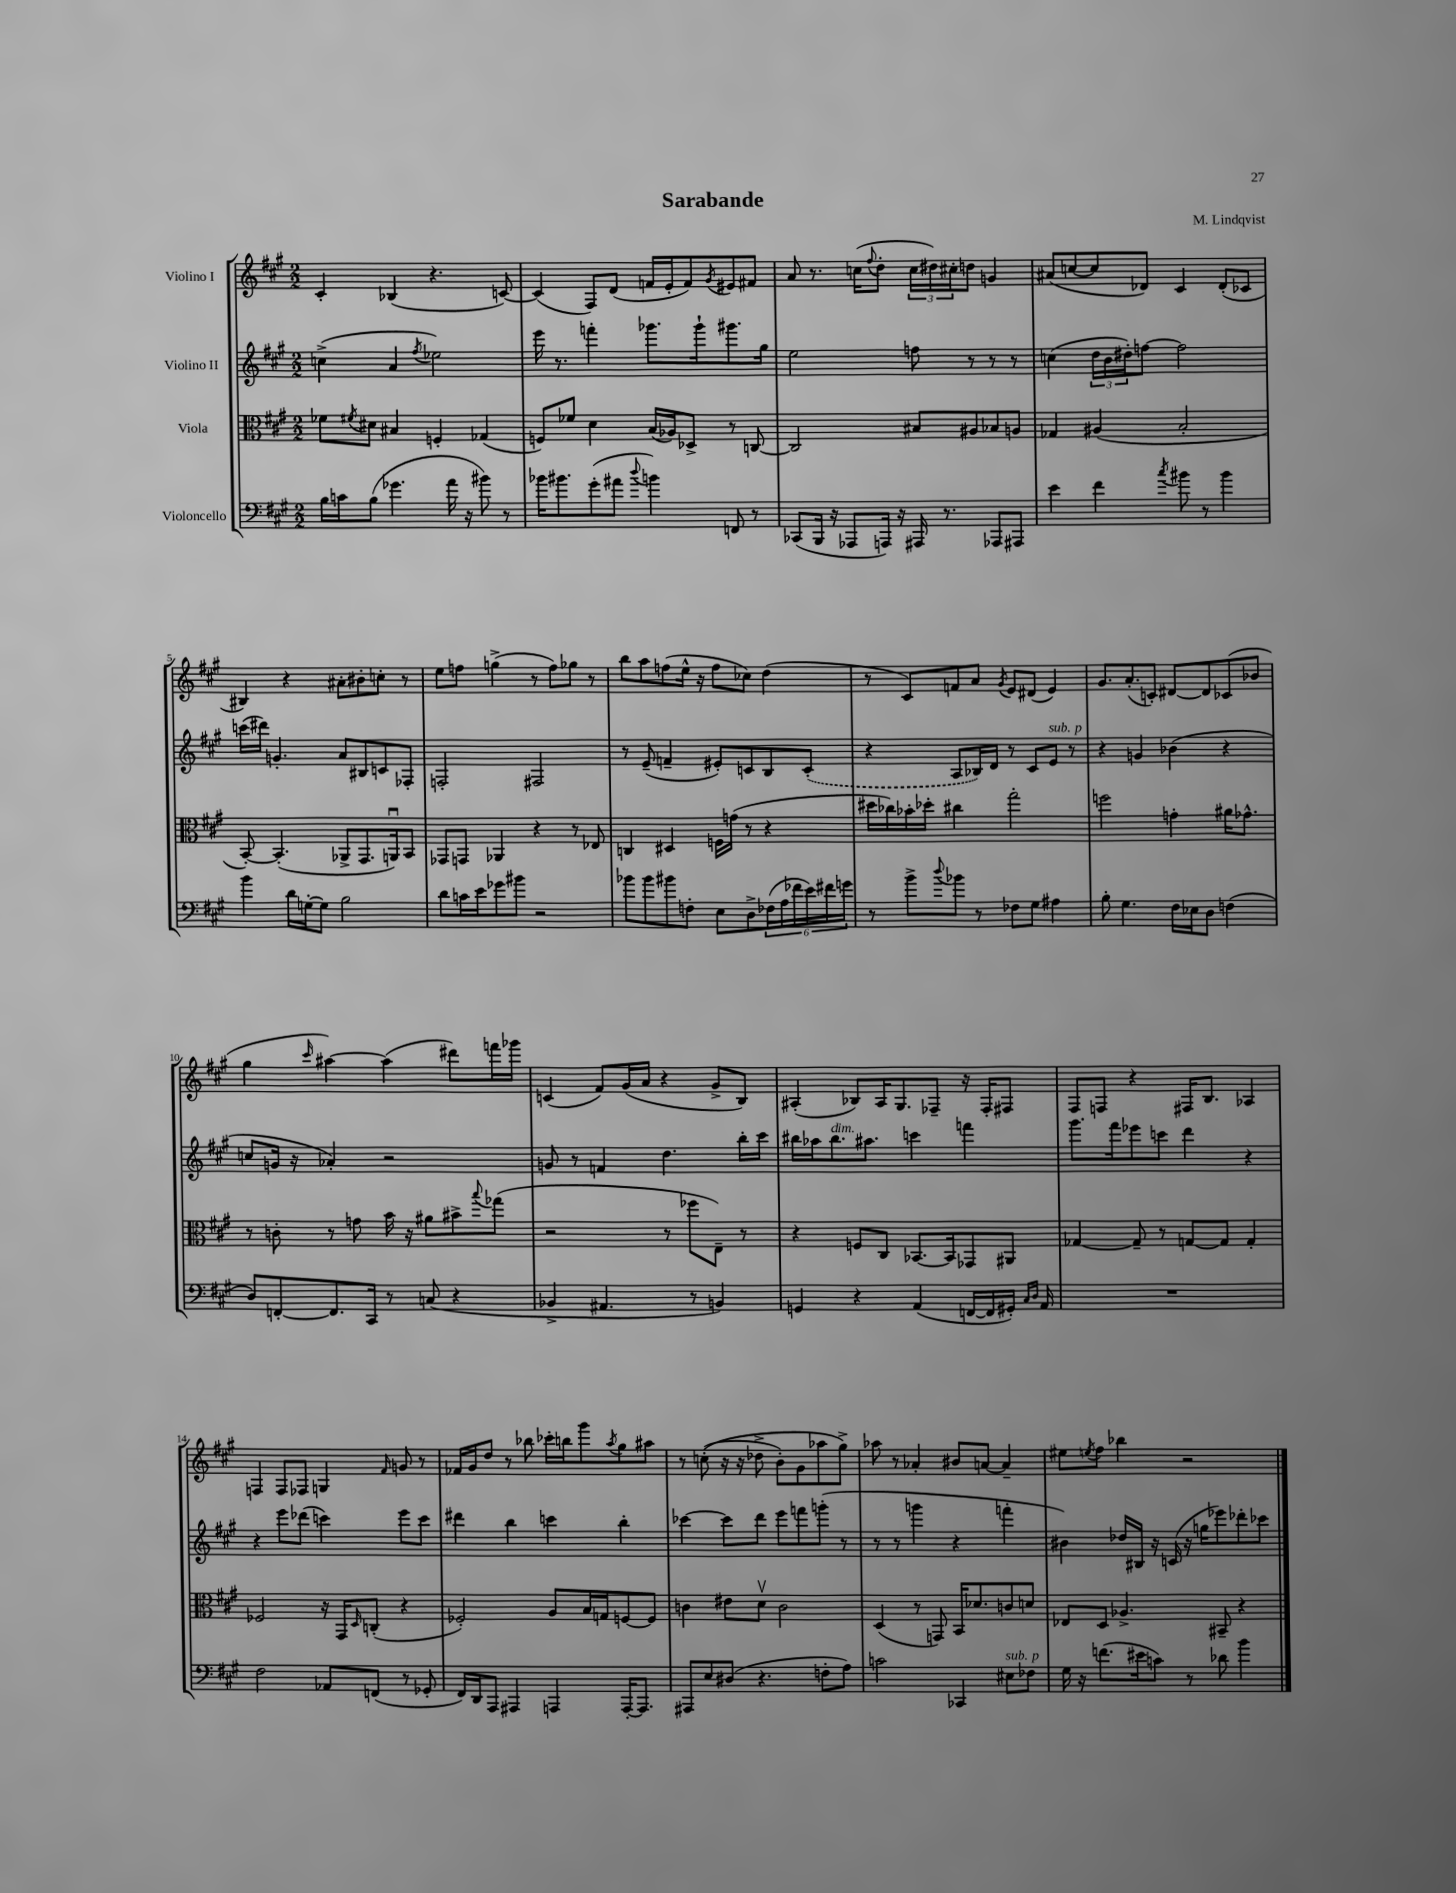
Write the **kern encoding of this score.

**kern	**kern	**kern	**kern
*staff4	*staff3	*staff2	*staff1
*clefF4	*clefC3	*clefG2	*clefG2
*k[f#c#g#]	*k[f#c#g#]	*k[f#c#g#]	*k[f#c#g#]
*M2/2	*M2/2	*M2/2	*M2/2
16B	8f-	(4cc^	4c#'
16c	.	.	.
.	8qf#	.	.
(8B	8d#	.	.
4.g-	4B#	4a	(4B-
.	.	8qff#	.
.	4F'	2ee-)	4.r
16a	.	.	.
16r	.	.	.
8b#)	(4G-	.	.
8r	.	.	[8c)
=	=	=	=
16b-	8F)	16eee	(4c]
8.b#	.	8.r	.
.	8f-	.	.
(8g#'	4d	4fff'	8F#)
8a#	.	.	(8d
8qqdd	.	.	.
4b)	(16B	8.ggg-	16f
.	16A-)	.	16e'
.	8D-^	.	8f)
.	.	16ggg-`	.
.	.	.	8qg#
8FF	8r	8.ggg#	8e#
8r	[8C	.	8f#
.	.	16gg#	.
=	=	=	=
(8CC-	2C]	2ee	8a
16BBB	.	.	8.r
16r	.	.	.
8AAA-	.	.	.
.	.	.	(16cc
.	.	.	8qqff#
16AAA)	.	.	8dd'
16r	.	.	.
16AAA#	8B#	8ff	24cc
.	.	.	24dd#)
8.r	.	.	.
.	.	.	24cc#'
.	8A#	8r	8dd
8AAA-	8B-	8r	4g
8AAA#	8A	8r	.
=	=	=	=
4e	4G-	(4cc	(8a#
.	.	.	[8cc
4f#	(4A#	24dd	8cc]
.	.	24b	.
.	.	24dd#')	.
.	.	[8ff	8d-)
8qcc#	.	.	.
8b#	2B'	2ff]	4c#
8r	.	.	.
4b#	.	.	(8d-'
.	.	.	8c-
=	=	=	=
4b	[8BB')	(16ccc	4B#)
.	.	16ddd#)	.
.	(4.BB']	4.g'	.
16d	.	.	4r
[16G'	.	.	.
8G]	.	.	.
2B	8AA-^	8a	8a#'
.	8.GG#	8B#	8b#'
.	.	8c	8cc'
.	16AAu)	.	.
.	8BB	8F-'	8r
=	=	=	=
8d	8GG-	2F'	8ee
16c	8GG	.	8ff
16e	.	.	.
8g-	4AA-	.	(4gg^
8b#	.	.	.
2r	4r	2F#	8r
.	.	.	8ff)
.	8r	.	8gg-
.	8E-	.	8r
=	=	=	=
8b-	4C	8r	8bb
8b-	.	(8e~	8aa
8b#	4D#	4f~	(8ff
8F'	.	.	16ee^^
.	.	.	16r
8E	16F	8e#')	8ff
.	(16g	.	.
8D^	8r	8c	8cc-)
(24F-	4r	8B	(4dd
24A	.	.	.
24f-	.	.	.
24e)	.	(8c'	.
24f#	.	.	.
24g	.	.	.
=	=	=	=
8r	16dd#	4r	8r
.	16cc-)	.	.
8b^	16b-'	.	8c#)
.	16dd-'	.	.
8qqdd	.	.	.
8b-	4cc#	8A	8f
8r	.	16B-)	8a
.	.	16d	.
.	.	.	8qg#
8F-	2gg#'	8r	8e
8G#	.	8c#	(8d#
4A#	.	8e	4e)
.	.	8r	.
=	=	=	=
8B'	2ff	4r	8.g#
4.G#	.	.	.
.	.	.	(8.a'
.	.	4g	.
.	.	.	8c')
16F#	4g'	(4b-	[8d#
16E-	.	.	.
8D	.	.	8d#]
(4F	16a#	4r	(8c-
.	8.g-^^	.	.
.	.	.	8b-
=	=	=	=
8D)	8r	8cc	4gg#
[8FF'	8c'	16g	.
.	.	16r	.
.	.	.	16qqccc#
8.FF]	8r	4a-')	[4aa#)
.	8g	.	.
16CC#	.	.	.
8r	16b	2r	(4aa#]
.	16r	.	.
(8C	8a#	.	.
4r	8b#^	.	8ddd#)
.	8qqbb	.	.
.	(8gg-	.	16fff
.	.	.	16ggg-
=	=	=	=
4BB-^	2r	8g	(4c
.	.	8r	.
4.AA#	.	4f	8f#)
.	.	.	(16g#
.	.	.	16a
.	8r	4.dd	4r
8r	8ff-	.	.
4BB)	8E~)	.	8g#^
.	8r	16bb'	8B)
.	.	16ccc#	.
=	=	=	=
4GG	4r	16bb#	(4A#'
.	.	16aa-	.
.	.	8.bb#	.
4r	8F	.	8B-)
.	.	8.aa#	.
.	8C#	.	16A#
.	.	.	8.G#
(4AA	[8.BB-	4ccc	.
.	.	.	8F-~
.	16BB-]	.	.
[16FF	8GG-	4fff	16r
16FF]	.	.	16F-'
16GG#')	8AA#	.	8F#
16qqC#	.	.	.
16qqD	.	.	.
16AA	.	.	.
=	=	=	=
1r	[4G-	8.ggg#	8F#
.	.	.	8F
.	.	16fff#	.
.	8G-~]	8eee-	4r
.	8r	8ccc	.
.	[8G	4ddd	16F#
.	.	.	8.B
.	8G]	.	.
.	4G'	4r	4A-
=	=	=	=
2F#	2F-	4r	4F
.	.	8eee	8F
.	.	(8ddd-	8F-
8AA-	16r	4ccc)	4G
.	16GG#	.	.
.	16qqD	.	.
(8FF	(8C'	.	.
.	.	.	16qqf#
8r	4r	8eee	8g
8GG-'	.	8ccc	8r
=	=	=	=
16FF#)	2F-')	4ddd#	16f-
16DD	.	.	16g#
8AAA	.	.	8dd
4AAA#	.	4bb	8r
.	.	.	8bb-
4AAA	8A	4ccc	16ccc-'
.	.	.	16bb
.	16B	.	8ggg#
.	16G	.	.
.	.	.	8qaa
[16AAA'	[8F	4bb'	8gg#
8.AAA]	.	.	.
.	8F]	.	8aa#
=	=	=	=
8AAA#	4c	[4ccc-	8r
8E	.	.	&((8cc'
(8D#	8e#	8ccc-]	16r
.	.	.	16r
4.r	8dv	8ddd	8dd-^
.	2c	8eee	8b')
.	.	8fff	8g#
8F'	.	(8ggg'	8aa-
8A)	.	8r	8gg#^&)
=	=	=	=
2c	(4D	8r	8aa-
.	.	8r	8r
.	8r	4ggg	4a-'
.	8GG)	.	.
4CC-	16BB	4r	8b#
.	8.d-	.	.
.	.	.	[8a
8E#	8c	4fff'	4a~]
8F-	8d	.	.
=	=	=	=
16G#	8E-	4b#)	8ee#
16r	.	.	.
.	.	.	8qee
(8.f	8D	.	8ff#
.	4.A-^	16dd-	4bb-
16e#	.	16B#	.
8c)	.	16r	.
.	.	(16c	.
8r	.	16r	2r
.	.	16gg	.
8d-	8BB#~	8eee-)	.
4b	4r	8ddd-'	.
.	.	8ccc-	.
==	==	==	==
*-	*-	*-	*-
